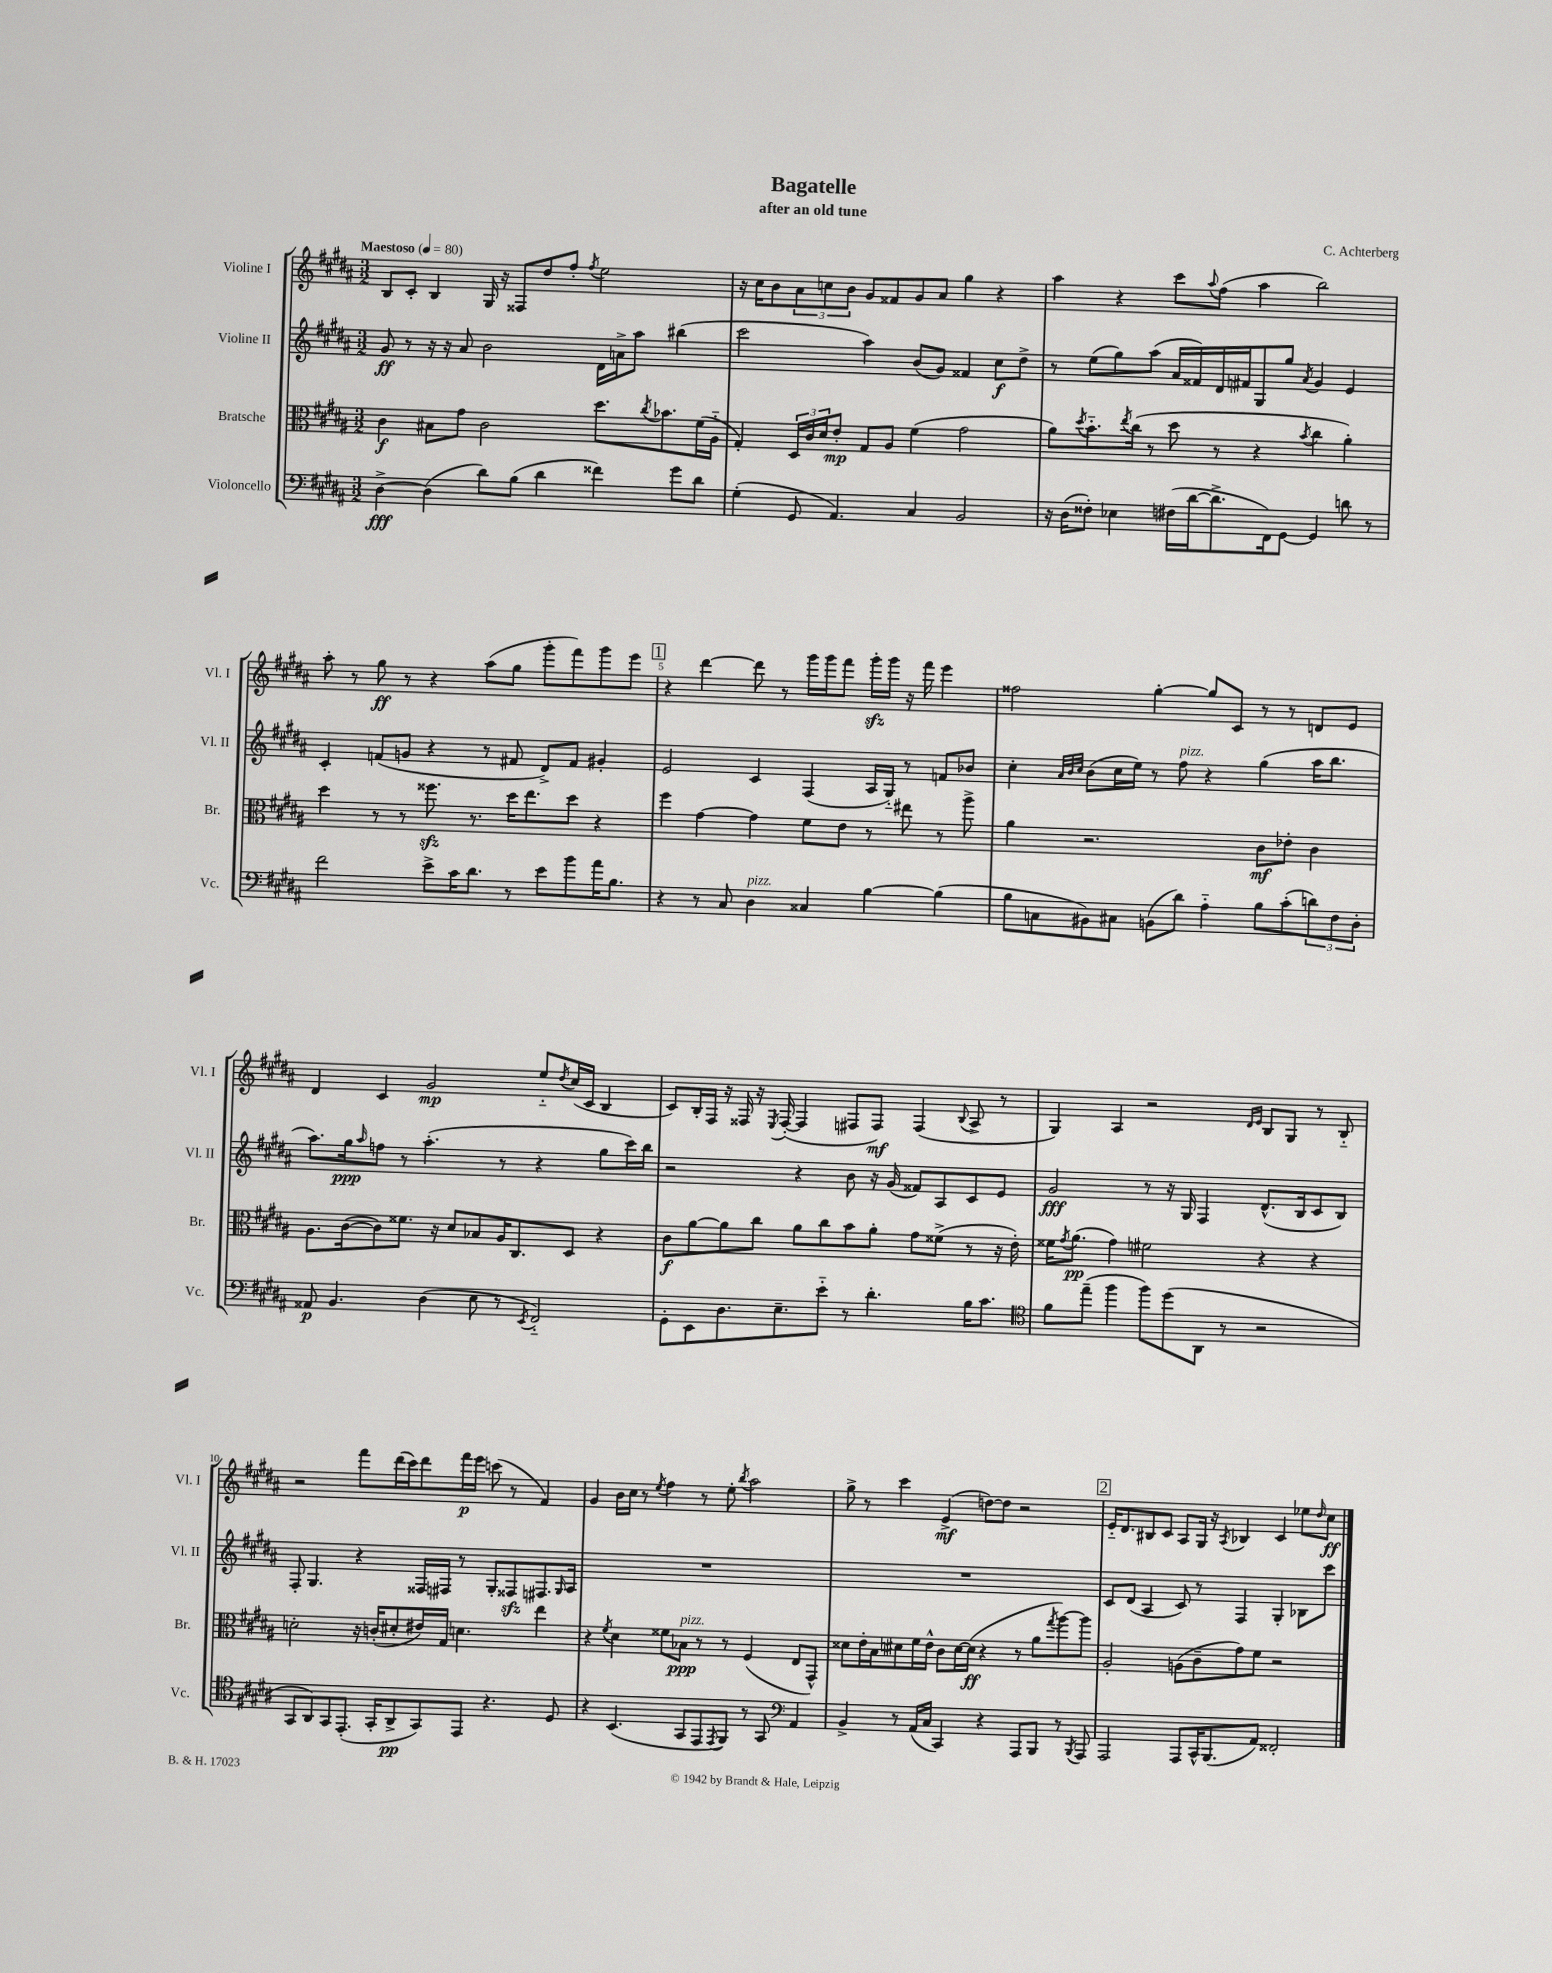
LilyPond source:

\header { title = "Bagatelle" composer = "C. Achterberg" subtitle = "after an old tune" }
<<
\new StaffGroup <<
\new Staff = "s0" \with { instrumentName = "Violine I" shortInstrumentName = "Vl. I" } {
    \clef treble \key b \major \numericTimeSignature \time 3/2 \tempo "Maestoso" 4 = 80
    b8 cis'8-. b4 gis16 r16 fisis8 dis''8 fis''8-. \acciaccatura { fis''8 } e''2 |
    r16 cis''16 b'8 \tuplet 3/2 { ais'8 c''8 b'8 } gis'8 fisis'8 gis'8 ais'8 gis''4 r4 |
    ais''4 r4 cis'''8 \appoggiatura { ais''8 } fis''8( ais''4 b''2) |
    ais''8-. r8 gis''8\ff r8 r4 ais''8( gis''8 gis'''8-. fis'''8) gis'''8 e'''8 |
    \mark \markup { \box "1" } r4 dis'''4~ dis'''8 r8 gis'''16 gis'''16 fis'''8 gis'''16-.\sfz gis'''16 r16 fis'''16 e'''4 |
    fisis''2 gis''4~-. gis''8 cis'8 r8 r8 d'8 e'8 |
    dis'4 cis'4 gis'2\mp e''8-_ \acciaccatura { dis''8 } cis''16( cis'16 b4 |
    cis'8) b16-. fis16 r16 fisis16 r16 \acciaccatura { e8 } fisis16~-.( fisis4 fis8 fis8\mf) fis4( \appoggiatura { b8 } ais8-> r8 |
    gis4) ais4 r2 \grace { dis'16 e'16 } b8 gis8 r8 b8-_ |
    r2 fis'''8 dis'''16( cis'''16) dis'''8 fis'''16\p e'''16 c'''8( r8 fis'4) |
    gis'4 b'16 cis''16 r8 \acciaccatura { e''8 } fis''4 r8 e''8-. \acciaccatura { b''8 } ais''2 |
    gis''8-> r8 cis'''4 e'4->\mf( d''8~) d''8 r2 |
    \mark \markup { \box "2" } e'16-_ dis'8. bis8 cis'8 ais8 gis16 r16 \acciaccatura { ais8 } bes4 cis'4 ees''8 \grace { dis''16 } cis''8\ff \bar "|." |
}
\new Staff = "s1" \with { instrumentName = "Violine II" shortInstrumentName = "Vl. II" } {
    \clef treble \key b \major \numericTimeSignature \time 3/2
    gis'8\ff r8 r16 r16 ais'8 b'2 dis'16 a'16-> ais''8 bis''4( |
    cis'''2 ais''4) b'8( gis'8) fisis'4 cis''8\f dis''8-> |
    r8 e''8( gis''8) ais''8( ais'16 fisis'16) dis'16 fis'16 gis8 gis''8 \acciaccatura { ais'8 } gis'4 e'4 |
    cis'4-. f'8( g'8 r4 r8 fis'8 dis'8->) fis'8 gis'4-. |
    \mark \markup { \box "1" } e'2 cis'4 fis4( ais16 gis16-_) r8 f'8 bes'8 |
    cis''4-. \grace { ais'32 b'32 cis''32 } b'8( cis''16 e''16) r8 fis''8^\markup { \italic "pizz." } r4 gis''4( ais''16 b''8. |
    ais''8.) gis''16\ppp \grace { ais''16 } f''8 r8 ais''4.-.( r8 r4 gis''8 cis'''16) b''16 |
    r2 r4 b'8 r16 gis'16( fisis'8) ais8 cis'8 e'8 |
    gis'2\fff r8 r16 gis16 fis4 dis'8.-^( b16 cis'8 b8) |
    fis8-. gis4. r4 fisis16 fis16 r8 gis8-. fisis8\sfz fis8. \grace { gis16 } ais16 |
    R1. |
    R1. |
    \mark \markup { \box "2" } cis'8 dis'8( ais4 cis'8) r8 fis4 gis4-. bes8 cis'''8 \bar "|." |
}
\new Staff = "s2" \with { instrumentName = "Bratsche" shortInstrumentName = "Br." } {
    \clef alto \key b \major \numericTimeSignature \time 3/2
    cis'4\f bis8 gis'8 cis'2 dis''8. \acciaccatura { cis''8 } bes'8. fis'16( ais16-_ |
    gis4-.) \tuplet 3/2 { dis16 cis'16 dis'16 } e'8-.\mp gis8 ais8 fis'4( gis'2 |
    ais'8) \acciaccatura { dis''8 } b'8.-_ \acciaccatura { e''8 } cis''16( r8 dis''8 r8 r4 \acciaccatura { b'8 } cis''4 ais'4-.) |
    dis''4 r8 r8 fisis''8.\sfz r8. dis''16 e''8. dis''8 r4 |
    \mark \markup { \box "1" } fis''4 gis'4~ gis'4 fis'8 e'8 r8 eis''8 r8 ais''8-> |
    ais'4 r2. cis'8\mf ees'8-. cis'4 |
    ais8. cis'16~( cis'8) fisis'8. r16 dis'8 bes8 ais16 cis8. dis8 r4 |
    cis'8\f ais'8~ ais'8 cis''8 ais'8 cis''8 b'8 ais'8-. gis'8 fisis'8->( r8 r16 e'16-.) |
    fisis'16 \acciaccatura { gis'8 } ais'8.\pp( gis'4) fis'2 r4 r4 |
    d'2-. r16 c'16-.( dis'8-. eis'16) gis16 d'4. e''4 |
    r4 \acciaccatura { fis'8 } dis'4 fisis'8 bes8\ppp^\markup { \italic "pizz." } r8 r8 fis4( e8 gis,8-^) |
    disis'8 e'16-. b16 dis'8 fis'16 e'16-^ cis'8 dis'16~ dis'16\ff( r4 r8 ais'8 \acciaccatura { gis''8 } ais''8~) ais''8 |
    \mark \markup { \box "2" } ais2-. a8( cis'8-- gis'8) fis'8 r2 \bar "|." |
}
\new Staff = "s3" \with { instrumentName = "Violoncello" shortInstrumentName = "Vc." } {
    \clef bass \key b \major \numericTimeSignature \time 3/2
    dis4~->\fff dis4( dis'8) b8( dis'4 fisis'4) gis'8 dis'8 |
    gis4-.( gis,8 ais,4.) cis4 b,2 |
    r16 dis16( fisis8-.) ees4 fis16( dis'16~ dis'8.-> fis,16) gis,8~ gis,4 d'8 r8 |
    fis'2 e'8-> cis'16 dis'8. r8 e'8 b'8 ais'16 b8. |
    \mark \markup { \box "1" } r4 r8 cis8 dis4^\markup { \italic "pizz." } cisis4 b4~ b4( |
    b8 c8 bis,8) cis8 b,8( dis'8) ais4-_ b8 cis'8-.( \tuplet 3/2 { d'8) fis8 dis8-. } |
    aisis,8\p b,4. dis4( e8 r8 \acciaccatura { e,8 } fis,2-_) |
    gis,8-. e,8 dis8. e8.-- e'8-_ r8 dis'4.-. b16 cis'8. |
    \clef tenor fis'8 e''8--( fis''4 fis''8) dis''8( ais,8 r8 r2 |
    gis,8 ais,8) gis,8 e,8.-.( gis,16-. ais,8->\pp gis,8) e,8 r4. dis8 |
    r4 b,4.( gis,8 e,8 \acciaccatura { e,8 } fis,8) r8 gis,8 \clef bass ais,4 |
    b,4-> r8 ais,16( cis16 cis,4) r4 ais,,8 b,,8 r8 \acciaccatura { b,,8 } ais,,8 |
    \mark \markup { \box "2" } ais,,2 ais,,8 cis,16-^ b,,8.( ais,8) fisis,2-. \bar "|." |
}
>>
>>
\layout { \context { \Score \override BarNumber.break-visibility = ##(#f #t #t) barNumberVisibility = #(every-nth-bar-number-visible 5) } }
